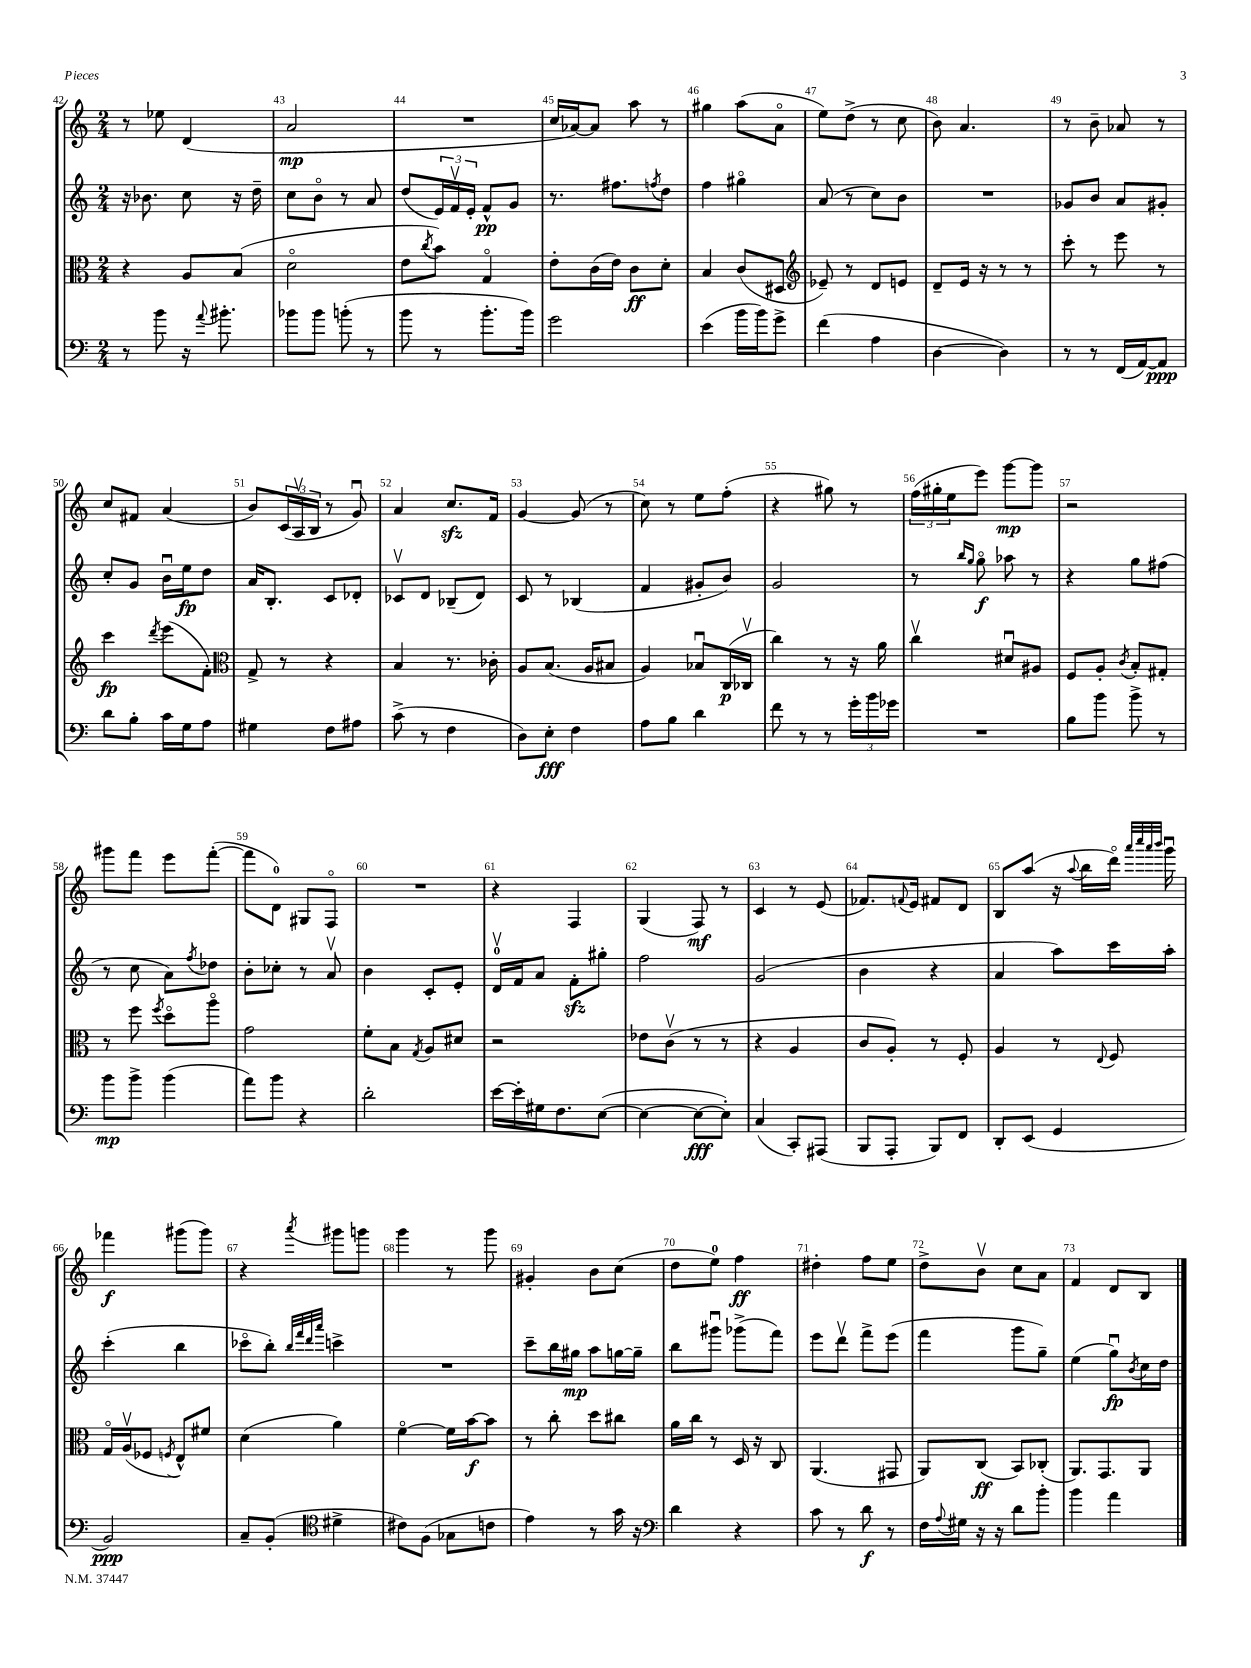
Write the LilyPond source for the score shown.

<<
\new StaffGroup <<
\new Staff = "s0" {
    \clef treble \key c \major \numericTimeSignature \time 2/4
    r8 ees''8 d'4( |
    a'2\mp |
    R2 |
    c''16 aes'16~) aes'8 a''8 r8 |
    gis''4 a''8( a'8\flageolet |
    e''8) d''8->( r8 c''8 |
    b'8) a'4. |
    r8 b'8-- aes'8 r8 |
    c''8 fis'8 a'4( |
    b'8) \tuplet 3/2 { c'16( a16\upbow b16 } r8 g'8\downbow) |
    a'4 c''8.\sfz f'16 |
    g'4~ g'8( r8 |
    c''8) r8 e''8 f''8-.( |
    r4 gis''8) r8 |
    \tuplet 3/2 { f''16( gis''16-. e''16 } e'''8) g'''8~\mp g'''8 |
    r2 |
    gis'''8 f'''8 e'''8 f'''8~-.( |
    f'''8 d'8-0) gis8 f8\flageolet |
    R2 |
    r4 f4 |
    g4( f8\mf) r8 |
    c'4 r8 e'8( |
    fes'8.) \appoggiatura { f'8 } e'16 fis'8 d'8 |
    b8 a''8( r16 \appoggiatura { a''8 } b''16 d'''16\flageolet) \grace { a'''32 c''''32 a'''32 b'''32 } g'''16\downbow |
    fes'''4\f gis'''8( gis'''8) |
    r4 \acciaccatura { a'''8 } gis'''8 g'''8 |
    g'''4 r8 g'''8 |
    gis'4-. b'8 c''8( |
    d''8 e''8-0) f''4\ff |
    dis''4-. f''8 e''8 |
    d''8-> b'8\upbow c''8 a'8 |
    f'4 d'8 b8 \bar "|." |
}
\new Staff = "s1" {
    \clef treble \key c \major \numericTimeSignature \time 2/4
    r16 bes'8. c''8 r16 d''16-- |
    c''8 b'8\flageolet r8 a'8 |
    d''8( \tuplet 3/2 { e'16) f'16\upbow e'16-. } f'8-^\pp g'8 |
    r8. fis''8. \acciaccatura { f''8 } d''8 |
    f''4 gis''4\flageolet |
    a'8( r8 c''8) b'8 |
    R2 |
    ges'8 b'8 a'8 gis'8-. |
    c''8-. g'8 b'16\downbow e''16\fp d''8 |
    a'16 b8.-. c'8 des'8-. |
    ces'8\upbow d'8 bes8--( d'8) |
    c'8 r8 bes4( |
    f'4 gis'8-. b'8) |
    g'2 |
    r8 \grace { b''16 g''16 } g''8\flageolet\f aes''8 r8 |
    r4 g''8 fis''8( |
    r8 c''8 a'8) \acciaccatura { f''8 } des''8 |
    b'8-. ces''8-. r8 a'8\upbow |
    b'4 c'8-. e'8-. |
    d'16-0\upbow f'16 a'8 f'8-.\sfz gis''8-. |
    f''2 |
    g'2( |
    b'4 r4 |
    a'4 a''8) c'''16 a''16-. |
    c'''4-.( b''4 |
    ces'''8\flageolet b''8-.) \grace { b''32 f'''32 d'''32 a'''32 } c'''4-> |
    R2 |
    c'''8-- b''16 gis''16\mp a''8 g''16~ g''16-- |
    b''8 gis'''8\downbow ges'''8->( f'''8) |
    e'''8 d'''8\upbow f'''8-> e'''8( |
    f'''4 g'''8 g''8--) |
    e''4( g''8\downbow\fp) \acciaccatura { b'8 } c''16 d''16 \bar "|." |
}
\new Staff = "s2" {
    \clef alto \key c \major \numericTimeSignature \time 2/4
    r4 a8 b8( |
    d'2\flageolet |
    e'8 \acciaccatura { c''8 } b'8) g4\flageolet |
    e'8-. c'16( e'16) c'8\ff d'8-. |
    b4 c'8( dis8 |
    \clef treble ees'8--) r8 d'8 e'8 |
    d'8-- e'16 r16 r8 r8 |
    c'''8-. r8 e'''8 r8 |
    c'''4\fp \acciaccatura { d'''8 } e'''8( f'8-.) |
    \clef alto g8-> r8 r4 |
    b4 r8. ces'16-. |
    a8 b8.( a16 bis8 |
    a4) bes8\downbow c16\p( ces16\upbow |
    c''4) r8 r16 a'16 |
    c''4\upbow dis'8\downbow ais8 |
    f8 a8-. \acciaccatura { c'8 } b8-. gis8-. |
    r8 f''8 \acciaccatura { f''8 } d''8\flageolet a''8\flageolet |
    g'2 |
    f'8-. b8 \acciaccatura { g8 } a8 dis'8 |
    r2 |
    ees'8 c'8\upbow( r8 r8 |
    r4 a4 |
    c'8 a8-.) r8 f8-. |
    a4 r8 \appoggiatura { e8 } f8 |
    g16\flageolet a16\upbow( fes8 \acciaccatura { f8 } e8-^) fis'8 |
    d'4( a'4) |
    f'4~\flageolet f'16 b'16~\f b'8 |
    r8 c''8-. d''8 cis''8 |
    a'16 c''16 r8 d16 r16 c8 |
    a,4.( gis,8 |
    a,8) c8\ff( b,8) ces8-.( |
    a,8.) g,8. a,8 \bar "|." |
}
\new Staff = "s3" {
    \clef bass \key c \major \numericTimeSignature \time 2/4
    r8 b'8 r16 \appoggiatura { a'8 } bis'8.-. |
    bes'8 bes'8 b'8-.( r8 |
    b'8 r8 b'8.-. b'16) |
    g'2 |
    e'4( b'16 b'16) g'8-> |
    f'4( a4 |
    d4~ d4) |
    r8 r8 f,16( a,16~) a,8\ppp |
    d'8 b8-. c'16 g16 a8 |
    gis4 f8 ais8 |
    c'8->( r8 f4 |
    d8) e8-.\fff f4 |
    a8 b8 d'4 |
    f'8 r8 r8 \tuplet 3/2 { g'16-. b'16 ges'16 } |
    R2 |
    b8 b'8 b'8-> r8 |
    b'8\mp b'8-> b'4( |
    a'8) b'8 r4 |
    d'2-. |
    e'16~ e'16-. gis16 f8. e8~( |
    e4~ e8~\fff e8-.) |
    c4( c,8-.) ais,,8( |
    b,,8 a,,8-. b,,8) f,8 |
    d,8-. e,8( g,4 |
    b,2\ppp) |
    c8-- b,8-.( \clef tenor dis'4-> |
    cis'8) f8( ges8 c'8 |
    e'4) r8 g'16 r16 |
    \clef bass d'4 r4 |
    c'8 r8 d'8\f r8 |
    f16 \appoggiatura { a8 } gis16 r16 r16 d'8 b'8-. |
    b'4 a'4 \bar "|." |
}
>>
>>
\layout { \context { \Score currentBarNumber = #42 \override BarNumber.break-visibility = ##(#f #t #t) barNumberVisibility = #all-bar-numbers-visible } }
